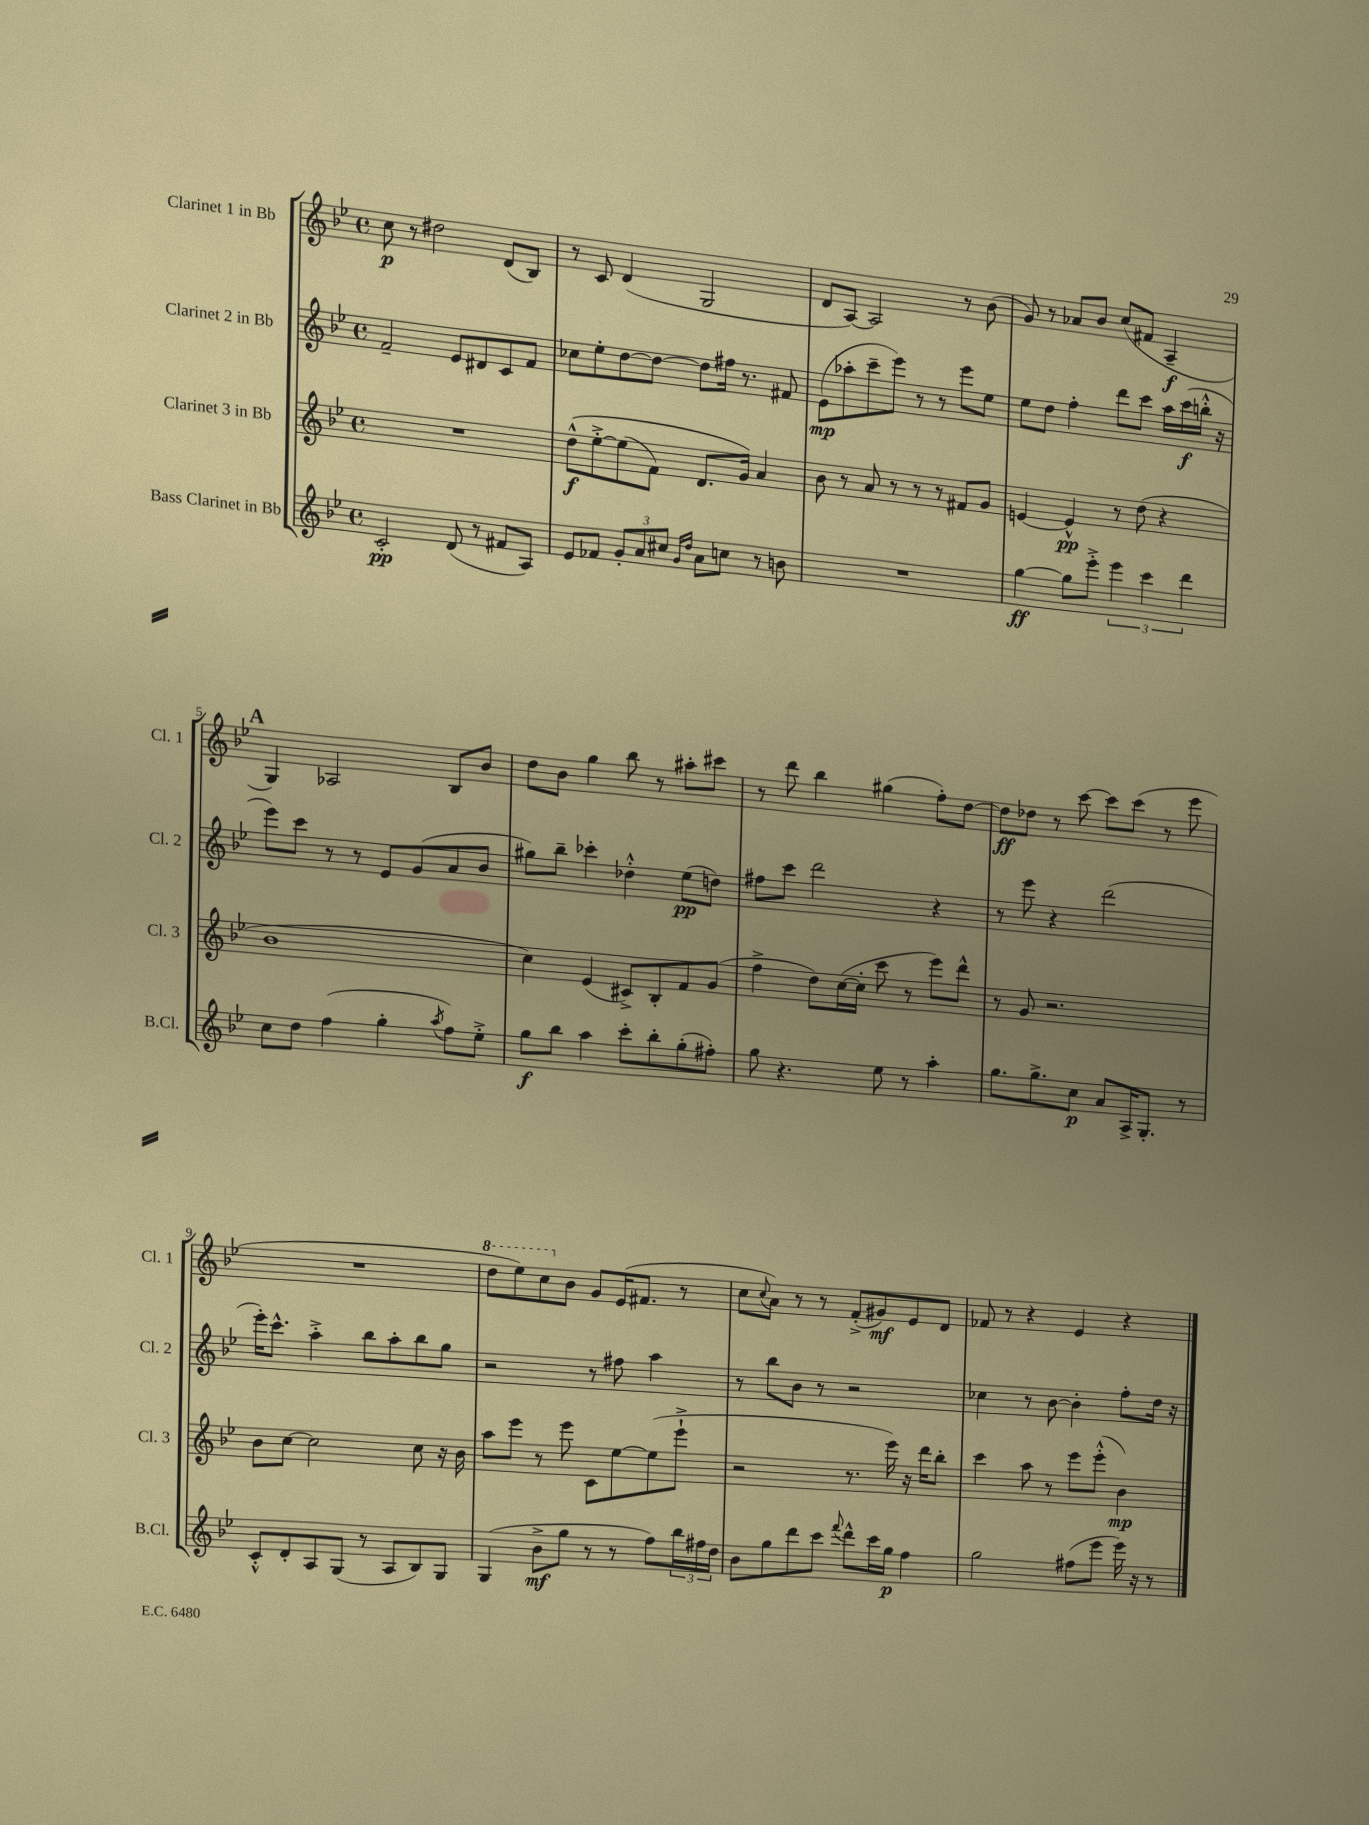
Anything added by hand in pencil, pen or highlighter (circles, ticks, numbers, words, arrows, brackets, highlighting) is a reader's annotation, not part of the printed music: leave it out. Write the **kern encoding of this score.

**kern	**dynam	**kern	**dynam	**kern	**dynam	**kern	**dynam
*part4	*part4	*part3	*part3	*part2	*part2	*part1	*part1
*staff4	*staff4	*staff3	*staff3	*staff2	*staff2	*staff1	*staff1
*I"Bass Clarinet in Bb	*	*I"Clarinet 3 in Bb	*	*I"Clarinet 2 in Bb	*	*I"Clarinet 1 in Bb	*
*I'B.Cl.	*	*I'Cl. 3	*	*I'Cl. 2	*	*I'Cl. 1	*
*clefG2	*	*clefG2	*	*clefG2	*	*clefG2	*
*k[b-e-]	*	*k[b-e-]	*	*k[b-e-]	*	*k[b-e-]	*
*M4/4	*	*M4/4	*	*M4/4	*	*M4/4	*
*met(c)	*	*met(c)	*	*met(c)	*	*met(c)	*
=1	=1	=1	=1	=1	=1	=1	=1
2c'/	pp	1r	.	2f~/	.	8cc\	p
.	.	.	.	.	.	8r	.
.	.	.	.	.	.	2dd#X\	.
(8d/	.	.	.	8e-/L	.	.	.
8r	.	.	.	8d#X/	.	.	.
8f#X/L	.	.	.	8c/	.	(8d/L	.
8A/J)	.	.	.	8f/J	.	8B-/J)	.
=2	=2	=2	=2	=2	=2	=2	=2
8e-/L	.	(8dd^^\L	f	8cc-X\L	.	8r	.
8f-X/J	.	[8ee-'^\	.	8ee-'\	.	8c/	.
12g'/L	.	(8ee-\]	.	[8dd\	.	(4d/	.
12a/	.	.	.	.	.	.	.
.	.	8f\J)	.	8dd\J_	.	.	.
12cc#X/J	.	.	.	.	.	.	.
16qqg/LL	.	.	.	.	.	.	.
16qqdd/JJ	.	.	.	.	.	.	.
8a\L	.	8.d/L	.	8dd\L]	.	2G/	.
8ccn\J	.	.	.	16ff#X\Jk	.	.	.
.	.	16g/Jk)	.	8.r	.	.	.
8r	.	4a/	.	.	.	.	.
8bn\	.	.	.	8f#X/	.	.	.
=3	=3	=3	=3	=3	=3	=3	=3
1r	.	8b-\	.	(8e-\L	mp	8d/L	.
.	.	8r	.	8aa-X'\	.	[8A/J)	.
.	.	8a/	.	8ccc~\	.	2A/]	.
.	.	8r	.	8eee-\J)	.	.	.
.	.	8r	.	8r	.	.	.
.	.	8r	.	8r	.	.	.
.	.	8f#X/L	.	8eee-\L	.	8r	.
.	.	8g/J	.	8ee-\J	.	(8b-\	.
=4	=4	=4	=4	=4	=4	=4	=4
[4gg\	ff	[4en/	.	8ee-\L	.	8g/)	.
.	.	.	.	8dd\J	.	8r	.
8gg\L]	.	4e^^/]	pp	4ff'\	.	8a-X/L	.
8eee-'^\J	.	.	.	.	.	8b-/J	.
6eee-\	.	8r	.	8ddd\L	.	(8cc/L	.
.	.	(8dd\	.	8ccc\J	.	8f#X/J	.
6ccc\	.	.	.	.	.	.	.
.	.	4r	.	16aa\LL	.	4A~/	f
.	.	.	.	(16ccc\	f	.	.
6ddd\	.	.	.	.	.	.	.
.	.	.	.	16bbn'^^\JJ	.	.	.
.	.	.	.	16r	.	.	.
!!LO:LB:g=z
!!LO:REH:place=s1:t=A
=5	=5	=5	=5	=5	=5	=5	=5
8cc\L	.	1b-	.	8eee-\L)	.	4G/)	.
8dd\J	.	.	.	8ccc\J	.	.	.
(4ff\	.	.	.	8r	.	2A-X/	.
.	.	.	.	8r	.	.	.
4gg'\	.	.	.	8e-/L	.	.	.
.	.	.	.	(8g/	.	.	.
8qaa/	.	.	.	.	.	.	.
8ff\L)	.	.	.	8a/	.	8B-/L	.
8ee-'^\J	.	.	.	8b-/J	.	8b-/J	.
=6	=6	=6	=6	=6	=6	=6	=6
8gg\L	f	4cc\)	.	8gg#X\L)	.	8dd\L	.
8bb-\J	.	.	.	8bb-~\J	.	8b-\J	.
4aa\	.	(4e-/	.	4ccc-X'\	.	4gg\	.
8ccc'\L	.	8c#X^/L)	.	4dd-X'^^\	.	8bb-\	.
8bb-'\	.	8B-'/	.	.	.	8r	.
(8gg'\	.	8f/	.	(8ee-\L	pp	8aa#X'\L	.
8ff#X'\J)	.	(8g/J	.	8ddn\J)	.	8ccc#X\J	.
=7	=7	=7	=7	=7	=7	=7	=7
8gg\	.	4ff^\	.	8ff#X\L	.	8r	.
4.r	.	.	.	8ccc\J	.	8ddd\	.
.	.	8dd\L)	.	2ddd\	.	4bb-\	.
.	.	([16cc\L	.	.	.	.	.
.	.	16cc'\JJ]	.	.	.	.	.
8ee-\	.	8ccc\	.	.	.	(4gg#X\	.
8r	.	8r	.	.	.	.	.
4aa'\	.	8eee-\L)	.	4r	.	8ff'\L)	.
.	.	8ddd^^\J	.	.	.	[8dd\J	.
=8	=8	=8	=8	=8	=8	=8	=8
8.gg\L	.	8r	.	8r	.	8dd\L]	ff
.	.	8g/	.	8eee-\	.	8dd-X\J	.
8.gg^\	.	.	.	.	.	.	.
.	.	2.r	.	4r	.	8r	.
8cc\J	p	.	.	.	.	[8ccc\	.
8a/L	.	.	.	(2ddd\	.	8ccc\L]	.
16A^/K	.	.	.	.	.	(8ccc\J	.
8.G'/J	.	.	.	.	.	.	.
.	.	.	.	.	.	8r	.
8r	.	.	.	.	.	8eee-\	.
!!LO:LB:g=z
=9	=9	=9	=9	=9	=9	=9	=9
8c'^^/L	.	8b-\L	.	16eee-'\KL)	.	1r	.
.	.	.	.	8.ccc^^\J	.	.	.
8d'/	.	[8cc\J	.	.	.	.	.
8A/	.	2cc\]	.	4aa'^\	.	.	.
(8G/J	.	.	.	.	.	.	.
8r	.	.	.	8bb-\L	.	.	.
8A/L	.	.	.	8aa'\	.	.	.
8B-/)	.	8cc\	.	8bb-\	.	.	.
8G/J	.	16r	.	8gg\J	.	.	.
.	.	16b-\	.	.	.	.	.
=10	=10	=10	=10	=10	=10	=10	=10
*	*	*	*	*	*	*8va	*
(4G/	.	8aa\L	.	2r	.	8ddd\L	.
.	.	8eee-\J	.	.	.	8eee-\)	.
8b-^\L	mf	8r	.	.	.	8ccc\	.
*	*	*	*	*	*	*X8va	*
8gg\J	.	8eee-\	.	.	.	8b-\J	.
8r	.	8c\L	.	8r	.	8g/L	.
8r	.	[8ee-\	.	8ff#X\	.	(16e-/K	.
.	.	.	.	.	.	8.f#X/J	.
8ff\L)	.	(8ee-\]	.	4aa\	.	.	.
24bb-\L	.	8eee-`^\J	.	.	.	8r	.
24ff#X\	.	.	.	.	.	.	.
24dd\JJ	.	.	.	.	.	.	.
=11	=11	=11	=11	=11	=11	=11	=11
8b-\L	.	2r	.	8r	.	8cc\L	.
.	.	.	.	.	.	8qqcc/	.
8gg\	.	.	.	8bb-\L	.	8a\J)	.
8ddd\	.	.	.	8b-\J	.	8r	.
8ccc\J	.	.	.	8r	.	8r	.
8qqfff/	.	.	.	.	.	.	.
8ddd^^\L	.	8.r	.	2r	.	(8f'^/L	.
16ccc\L	.	.	.	.	.	8g#X/)	mf
16gg\JJ	p	16eee-\)	.	.	.	.	.
4ff\	.	16r	.	.	.	8e-/	.
.	.	16ddd\KL	.	.	.	.	.
.	.	8bb-'\J	.	.	.	8d/J	.
=12	=12	=12	=12	=12	=12	=12	=12
2gg\	.	4ccc\	.	4cc-X\	.	8f-X/	.
.	.	.	.	.	.	8r	.
.	.	8aa\	.	8r	.	4r	.
.	.	8r	.	[8b-\	.	.	.
(8ff#X\L	.	8eee-\L	.	4b-'\]	.	4e-/	.
8eee-\J	.	(8eee-'^^\J	.	.	.	.	.
16eee-\)	.	4b-\)	mp	8ff'\L	.	4r	.
16r	.	.	.	.	.	.	.
8r	.	.	.	16dd\Jk	.	.	.
.	.	.	.	16r	.	.	.
==	==	==	==	==	==	==	==
*-	*-	*-	*-	*-	*-	*-	*-
